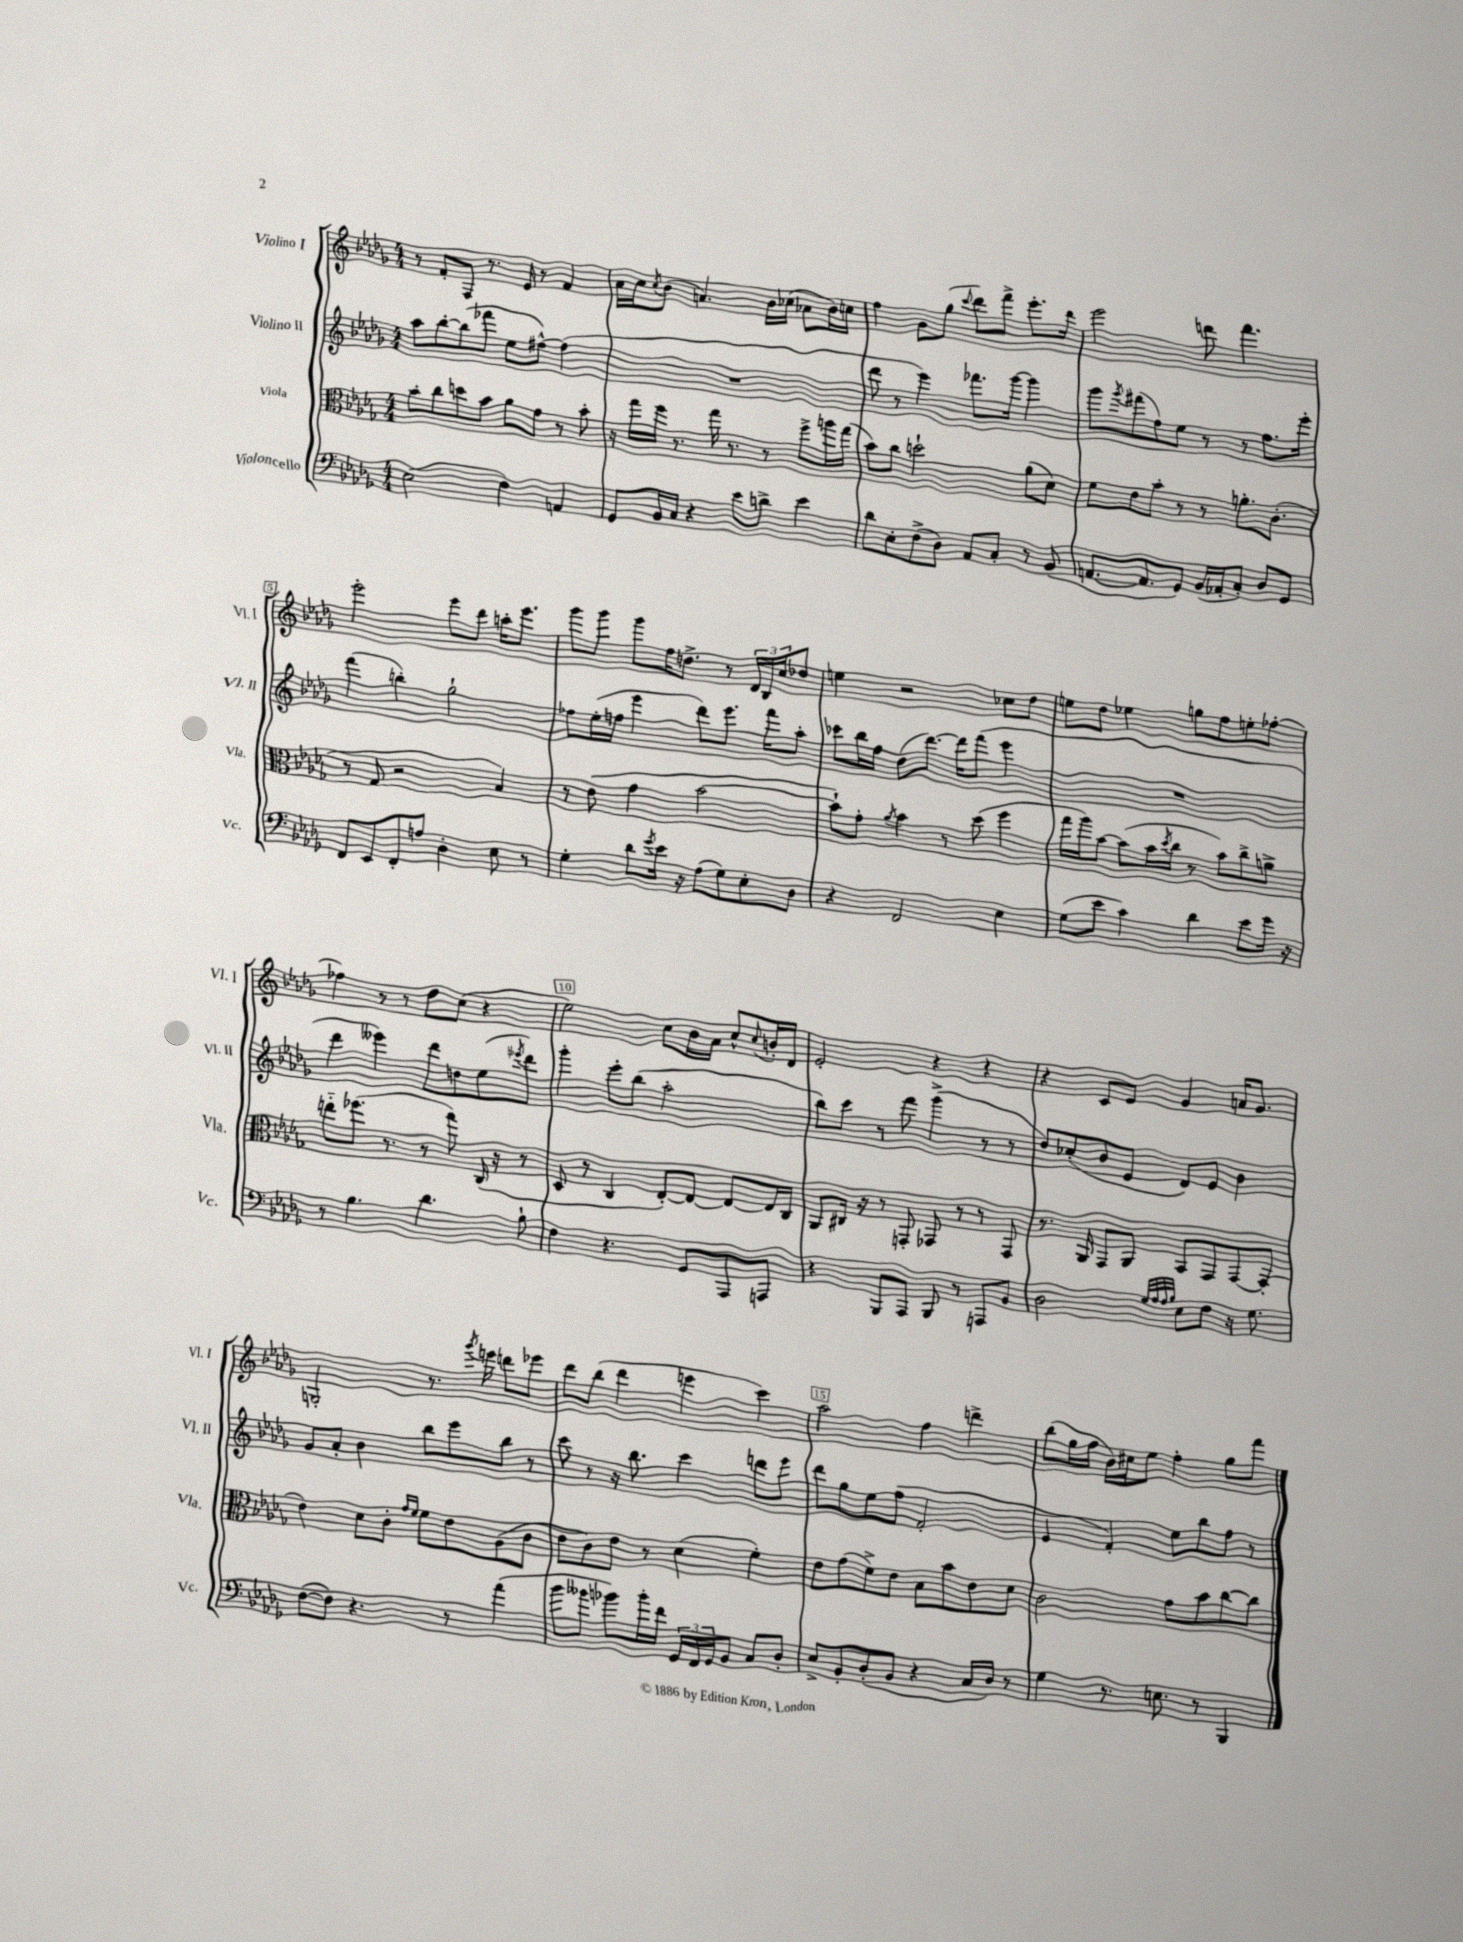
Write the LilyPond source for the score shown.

<<
\new StaffGroup <<
\new Staff = "s0" \with { instrumentName = "Violino I" shortInstrumentName = "Vl. I" } {
    \clef treble \key des \major \numericTimeSignature \time 4/4
    r8 f'8-. f8 r8. ees'16 r8 f'4 |
    aes'16 c''16 \acciaccatura { c''8 } bes'8( a'4.) bes'16 ces''16( aes'8 bes'16) c''16 |
    f''4 ges'8 ges''8( \appoggiatura { c'''8 } des'''8) f'''8-> ees'''8.-. des'''16 |
    ees'''2 d'''8 f'''4. |
    ees'''2-. ees'''8 des'''8 a''16-. ees'''8. |
    ges'''8 ges'''8 ges'''8 f''16 d''8.-> r8 \tuplet 3/2 { des'16 bes16 c''16 } des''8 |
    e''4 r2 ces''8 des''8 |
    e''8 des''8 ees''4 g''8 f''8 e''8-. fes''8~-. |
    fes''4 r8 r8 des''8 c''8( r4 |
    ees''2) c''8 bes'16 aes'16 c''8-^ \appoggiatura { c''8 } b'16-. des'16 |
    ees'2-. r4 r4 |
    r4 c'8 ees'8 ges'4 a'16 ges'8. |
    g2-. r8. \acciaccatura { ges'''8 } e'''16 d'''8 ees'''8 |
    des'''8 bes''8( des'''4 e'''4 c'''4) |
    aes''2 f''4 d'''4-> |
    bes''8( ges''16 f''16 bes'16) cis''16 ees''8 f''4-. ges''8 f'''8 \bar "|." |
}
\new Staff = "s1" \with { instrumentName = "Violino II" shortInstrumentName = "Vl. II" } {
    \clef treble \key des \major \numericTimeSignature \time 4/4
    aes''8 bes''8~-. bes''8( fes'''8 ees''8 fis''8~-^) fis''4( |
    R1 |
    des'''8 r8 ees'''4) fes'''8. ges'''16~ ges'''4 |
    ges'''8 \acciaccatura { ges'''8 } fis'''8( f''8) ees''8 r8 r8 f''8. ees'''16-. |
    f'''4( b''4-.) ges''2-! |
    fes''8 ees''16-.( f''16 ees'''4 des'''8) ees'''8. f'''16 aes''8-. |
    ces'''8 bes''16 f''16 des''8( des'''8.~) des'''16 f'''8( ees'''4 |
    R1 |
    des'''4 eeses'''4) des'''8 d''8 ees''8( \acciaccatura { ees'''8 } des'''8) |
    ges'''4-. ees'''8-. bes''8( aes''2-. |
    bes''8) c'''8 r8 f'''8 ges'''4->( r8 r8 |
    des''8) ces''8-.( bes'8 ees'8 des'8) ees'8 bes'4 |
    ges'8 aes'8-. bes'4 bes''8 ees'''8 bes''8 r8 |
    c'''8 r8 r16 bes''8. c'''4 d'''8 ees'''8 |
    des'''8 ges''8 ees''8 f''8( f'2-. |
    ees'4 f'4-.) ees''8 bes''8 f''8 r8 \bar "|." |
}
\new Staff = "s2" \with { instrumentName = "Viola" shortInstrumentName = "Vla." } {
    \clef alto \key des \major \numericTimeSignature \time 4/4
    bes'8-. c''8 d''8 bes'8 aes'8 ges'8 r8 bes'8-. |
    r16 ges''16 f''16 r8. ges''16 r8. r8 f''8-> a''16 ges''16( |
    bes'8) c''8 d''2-! aes'8( des'8) |
    f'8 ees'8 bes'8-. r8 r8 a'8.-. c'8.-.( |
    r8 ges8 r2 bes4) |
    r8 ees'8( ges'4 bes'2~ |
    bes'8-!) ges'8-. \acciaccatura { aes'8 } bes'4 r8 des''8( f''4 |
    ges''16 aes''16) bes'8~ bes'8( bes'16 \acciaccatura { des''8 } c''16 r8 bes'8) c''8-> a'8-> |
    e''8-_ fes''8.( r8. r8 ges''8) c16( r16 r8 |
    des8 r8 c4 ees8~-.) ees8~ ees8~ ees16 c16 |
    aes,8 cis16 r16 r8 g,8-. ges,8 r8 r8 ges,8 |
    r8. aes,16 ges,8 aes,8 bes,8 ges,8 ges,8~ ges,8-.( |
    ees'4) des'8 c'8-. \grace { ges'16 f'16 } f'8 ees'8 aes8( c'8 |
    ees'8 c'8) ees'8 r8 des'4( f'4-.) |
    ees'8 ges'8( f'8->) ees'8 bes8 bes'8 ees'8 des'8 |
    c'2 ges'8 bes'8 c''8~ c''8 \bar "|." |
}
\new Staff = "s3" \with { instrumentName = "Violoncello" shortInstrumentName = "Vc." } {
    \clef bass \key des \major \numericTimeSignature \time 4/4
    ees2( f4) a,4 |
    ges,8 bes,16 c16 r4 ees'8 d'8-> ees'4 |
    des'8 ees8-. f8->( des8) aes,8 c8-. r8 bes,8( |
    a,8.~ a,8. ges,8) bes,16( aes,16-. c8-.) des8 ges,8 |
    f,8 ees,8 f,8-. a8 des4-. ees8 r8 |
    ges4-. des'8 \acciaccatura { ges'8 } ees'16 r16 aes8( ges8) ees8-. des8 |
    r4 f,2 ees4 |
    ges8( ees'8 c'4) des'4 ees'8 ges'16 r16 |
    r8 bes4. des'4. bes8-! |
    f4 r4. ges,8 aes,,8 a,,8 |
    r4 bes,,8 aes,,8 bes,,8 r8 a,,8 bes,8 |
    des2 \grace { ges32 aes32 aes32 bes32 } ees8 f8 r16 ges8. |
    f8~( f8) r4. r8 aes'4( |
    bes'8 beses'8 bes'8) bes'16-. f'16 \tuplet 3/2 { ges,16 f,16 ges,16 } bes,8 c8 des8-. |
    ees8-> bes,8-. des8-.( bes,8 r4 c16 des16) r8 |
    ges4 r8. e8. r8 bes,,4 \bar "|." |
}
>>
>>
\layout { \context { \Score \override BarNumber.break-visibility = ##(#f #t #t) barNumberVisibility = #(every-nth-bar-number-visible 5) \override BarNumber.stencil = #(make-stencil-boxer 0.1 0.3 ly:text-interface::print) } }
